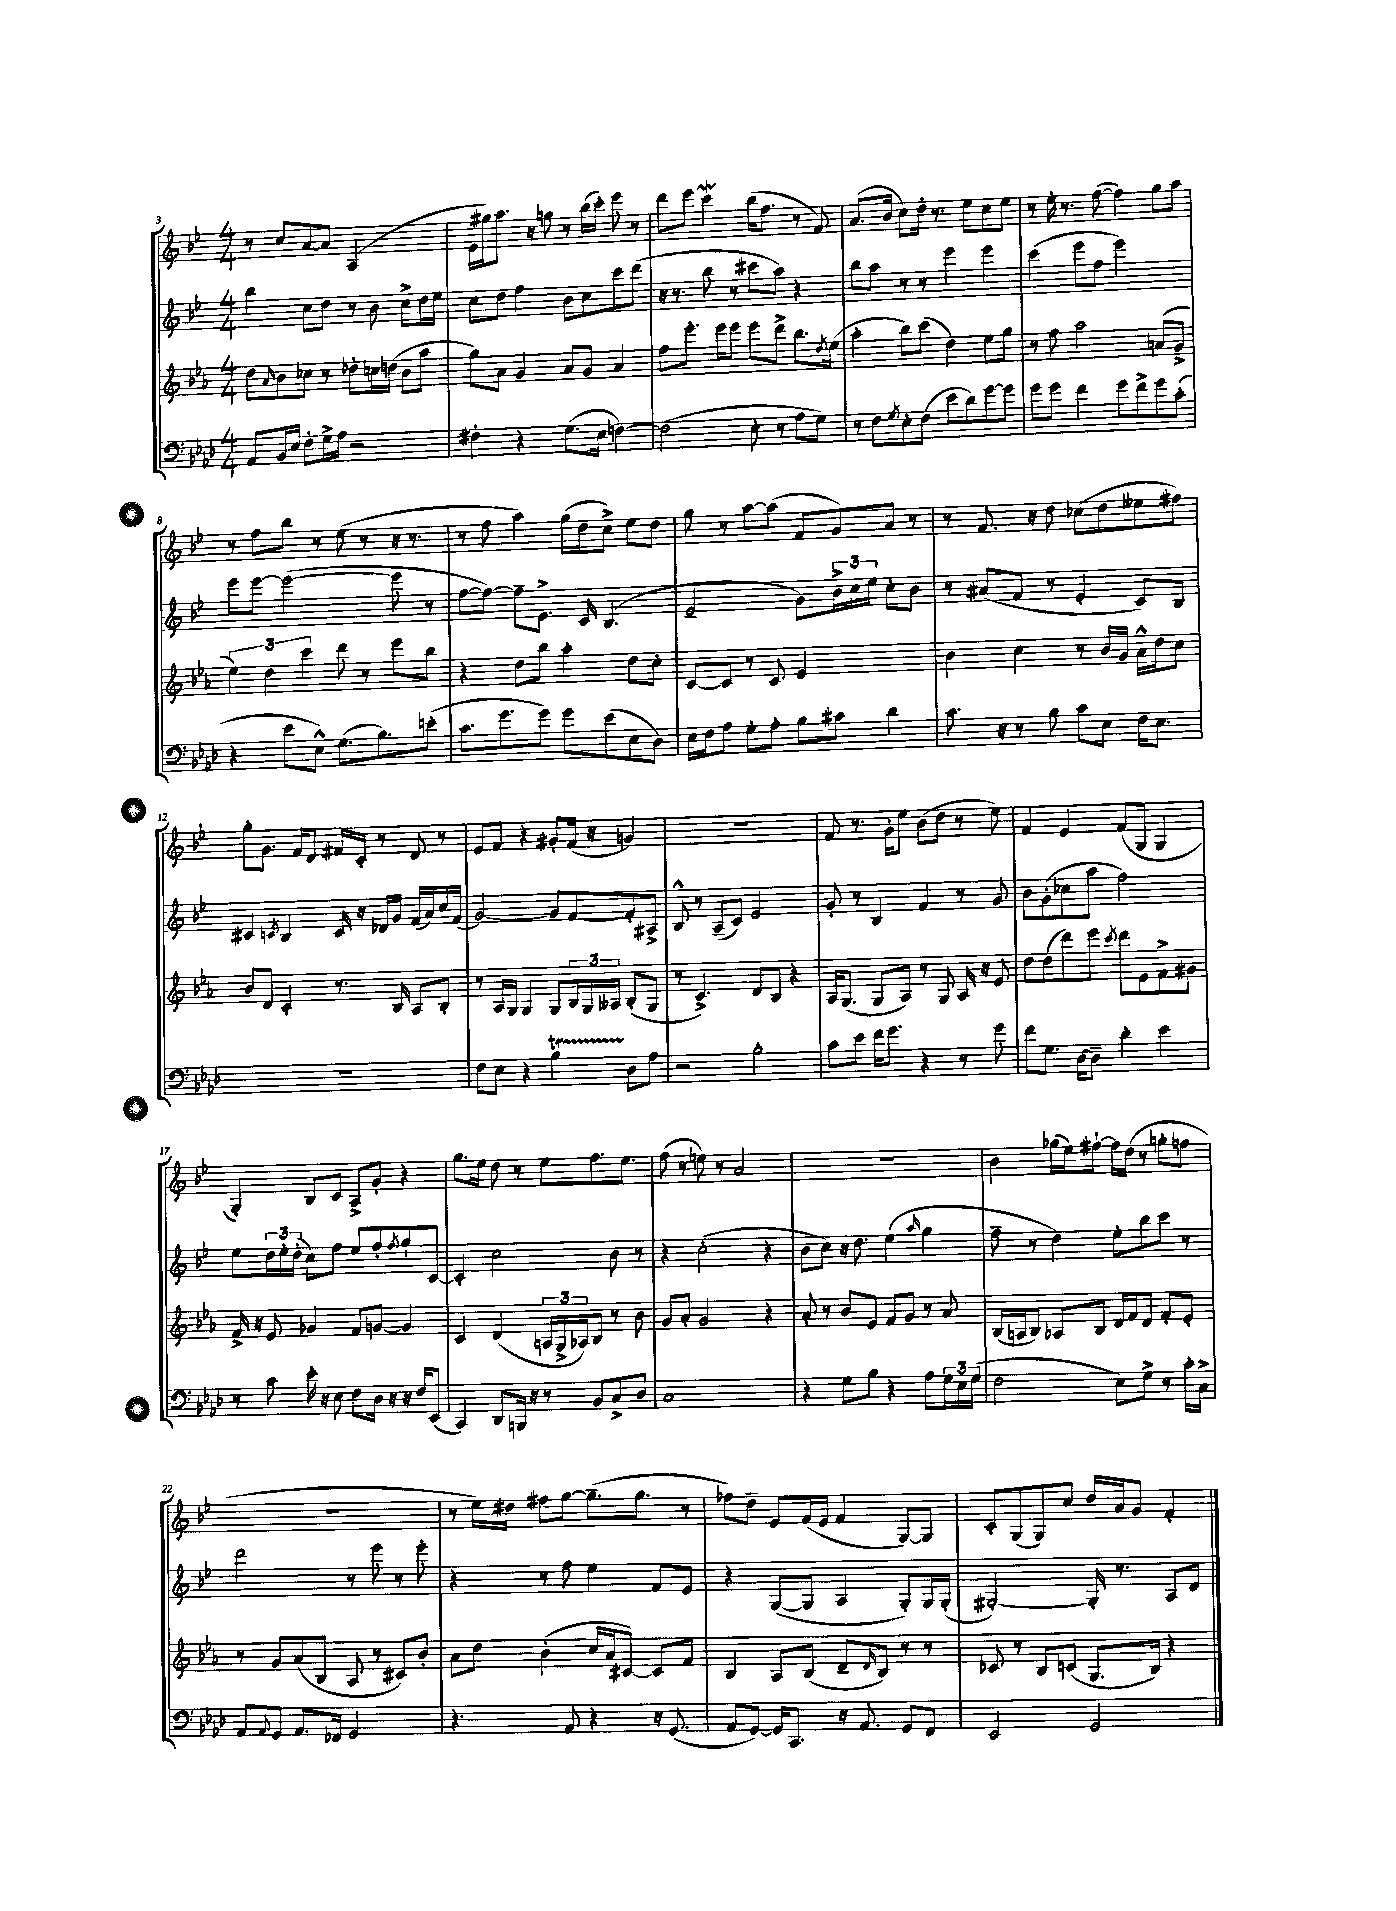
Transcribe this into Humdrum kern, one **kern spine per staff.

**kern	**kern	**kern	**kern
*part4	*part3	*part2	*part1
*staff4	*staff3	*staff2	*staff1
*clefF4	*clefG2	*clefG2	*clefG2
*k[b-e-a-d-]	*k[b-e-a-]	*k[b-e-]	*k[b-e-]
*M4/4	*M4/4	*M4/4	*M4/4
=3	=3	=3	=3
8AA-/L	8dd\L	4bb-\	8r
.	16qqa-/	.	.
16BB-/L	8b-\	.	8cc/L
16E-/JJ	.	.	.
8F'\L	8cc-X\J	8cc\L	[8a/
16G^\L	8r	8dd\J	8a/J]
16A-\JJ	.	.	.
2r	8dd-X'\L	8r	(2A/
.	16ccn\L	8b-\	.
.	(16ddn\JJ	.	.
.	8b-\L	8cc^\L	.
.	8aa-\J	16dd\L	.
.	.	16ee-\JJ	.
=4	=4	=4	=4
4F#X'\	8gg\L)	8cc\L	16e-\LL
.	.	.	16gg#X\J)
.	8a-\J	8dd\J	8.aa\J
4r	4g/	4ff\	.
.	.	.	16r
.	.	.	8ggn\
(8.G\L	8a-/L	8b-\L	8r
.	8g/J	8cc\	(16bb-\LL
16E-\Jk	.	.	16ccc'\JJ)
[4Fn\)	4a-/	8ccc\	8eee-\
.	.	(8ddd\J	8r
=5	=5	=5	=5
(2F\]	8ff\L	16r	8ddd\L
.	.	8.r	.
.	8.eee-'\J	.	8eee-\J
.	.	8bb-\	4cccW\
.	16eee-\KL	.	.
.	8eee-\J	8r	.
8E-'\	8eee-\L	8ccc#X\L	(16bb-\KL
.	.	.	8.ff\J
8r	8ddd^\J	8aa\J)	.
8A-\L	8.bb-\L	4r	8r
8G\J)	.	.	8f/)
.	8qdd/	.	.
.	(16ee-\Jk	.	.
=6	=6	=6	=6
8r	4aa-'\	8bb-\L	(8.a/L
8F\L	.	8aa\J	.
.	.	.	16b-/Jk
8qG/	.	.	.
8E-'\	8bb-\L)	8r	8cc\L)
(8F\J	(8ccc\J	8r	16dd'\Jk
.	.	.	8.r
8e-\L	4dd\)	4eee-\	.
8d-\)	.	.	8ee-\L
[8g\	8ee-\L	4eee-\	8cc\
8g\J]	8gg\J	.	8ee-\J
=7	=7	=7	=7
8g\L	8r	(4ccc\	8r
8g\J	8ff\	.	16ee-'\
.	.	.	8.r
4f\	2aa-\	8eee-\L	.
.	.	8ff\J	([8ff\
8g\L	.	2eee-\)	4ff\])
8f^\	.	.	.
8g\	(8an/L	.	8gg\L
(8c'\J	8g^/J	.	8aa\J
!!LO:LB:g=z
=8	=8	=8	=8
4r	6ee-\)	8eee-\L	8r
.	.	[8eee-\J	8ff\L
.	6dd\	.	.
8e-\L	.	(2eee-\_	8bb-\J
.	6ccc\	.	.
8E-^^\J)	.	.	8r
(8.G\L	8ddd\	.	(8ee-\
.	8r	.	8r
8.B-\)	.	.	.
.	8eee-\L	8eee-\]	16r
.	.	.	8.r
(8en'\J	8bb-\J	8r	.
=9	=9	=9	=9
8.c\L	4r	[8ff\L	8r
.	.	8ff\J_)	8ff\
8.g\	.	.	.
.	8dd\L	8ff~\L]	4aa\)
8g\J)	8bb-\J	8.e-^\J	.
8g\L	4aa-'\	.	(16gg\LL
.	.	16c/	16dd\J
(8e-\	.	(4.B-/	8cc^\J)
8E-\	8dd\L	.	8ee-\L
8D-\J)	8cc'\J	.	8dd\J
=10	=10	=10	=10
16E-\LL	[8c/L	2e-~/	8gg\
16F\J	.	.	.
8A-\J	8c/J]	.	8r
8G'\L	8r	.	[8aa\L
8A-'\J	8c/	.	(8aa\J]
8B-\L	2e-/	8g\L)	8f/L
8c#X\J	.	24b-^\L	8g/)
.	.	24cc\	.
.	.	24ee-\JJ	.
4d-\	.	8cc'\L	8a/J
.	.	8b-\J	8r
=11	=11	=11	=11
8.c\	4b-\	8r	8r
.	.	(8a#X/L	8.f/
16r	.	.	.
8r	4cc\	8f/J	.
.	.	.	16r
8B-\	.	8r	8dd\
8c\L	8r	4e-'/	(8cc-X\L
8E-\J	16b-/LL	.	8dd\
.	16g/JJ	.	.
16F\KL	16a-^^\LL	8c/L)	8ee--X\
8.E-\J	16dd\J	.	.
.	8cc\J	8B-/J	8ff#X\J)
!!LO:LB:g=z
=12	=12	=12	=12
1r	8b-/L	4c#X/	8gg'\L
.	8d/J	.	8.g\J
.	.	8qcn/	.
.	4c'/	4B-/	.
.	.	.	16f/KL
.	.	.	8d/J
.	8.r	16c/	16f#X/LL
.	.	16r	16c'/JJ
.	.	16d-X/LL	8r
.	16B-/	16g/JJ	.
.	8A-/L	(16f/LL	8d/
.	.	16a/)	.
.	8B-'/J	16cc/	8r
.	.	(16f/JJ	.
=13	=13	=13	=13
8F\L	8r	[2g/)	8e-/L
8E-\J	16A-/LL	.	8f/J
.	16G/JJ	.	.
4r	4G/	.	4r
4B-T\	8G/L	8g/L]	8g#X'/L
.	24B-/L	[8f/	(16f/Jk
.	24G/	.	.
.	.	.	16r
.	24A--X/JJ	.	.
8D-\L	(8B-'/L	8f'/]	4gn/)
8A-\J	8G/J	8A#X^/J	.
=14	=14	=14	=14
2r	8r	8B-^^/	1r
.	4.c^/)	8r	.
.	.	(8A~/L	.
.	.	8c/J)	.
2B-'\	8d/L	2e-/	.
.	8B-/J	.	.
.	4r	.	.
=15	=15	=15	=15
8c\L	16A-/KL	8g'/	8f/
.	(8.G/J	.	.
8e-\J	.	8r	8.r
16f\KL	8G/L	4B-/	.
8.g\J	.	.	16g'\KL
.	8A-/J)	.	8ee-\J
4r	8r	4f/	(8b-\L
.	8G/	.	8dd\J
8r	16A-/	8r	8r
.	16r	.	.
8g\	8e-/	8g/	8ee-\)
=16	=16	=16	=16
8f\L	8dd\L	8b-\L	4f/
8.G\J	(8dd\	(8g'\	.
.	8ddd\)	8cc-X\	4e-/
[16D-\KL	.	.	.
8D-~\J]	8eee-\J	8aa\J	.
.	8qccc/	.	.
4d-'\	8ddd\L	2ff\)	(8f/L
.	8e-\	.	8G/J
4e-\	8f^\	.	4G/
.	8g#X\J	.	.
!!LO:LB:g=z
=17	=17	=17	=17
8r	16f^/	8ee-\L	4G'/)
.	16r	.	.
8c\	8e-/	24dd\L	.
.	.	24ee-'\	.
.	.	(24dd'\JJ	.
16e-'\	4g-X/	8cc\L)	8B-/L
16r	.	.	.
8E-\	.	8ff\J	8c/J
8F\L	8f/L	8ee-/L	8A^/L
16D-\Jk	[8gn/J	8ff'/	8g'/J
16r	.	.	.
.	.	8qff/	.
16r	4g/]	8gg`/	4r
16F/KL	.	.	.
(8EE-/J	.	[8c/J	.
=18	=18	=18	=18
4CC/)	4c/	4c'/]	8.gg\L
.	.	.	16ee-\Jk
8DD-/L	(4d/	2cc\	8dd\
16BBBn/Jk	.	.	8r
16r	.	.	.
8r	24An/LL	.	8ee-\L
.	24G^/	.	.
.	24A-X/J)	.	.
8BB-/L	8B-/J	.	8.ff\
8C^/	8r	8b-\	.
.	.	.	8.ee-\J
8D-/J	8b-\	8r	.
=19	=19	=19	=19
1C	8g/L	4r	(8ff\
.	8a-'/J	.	8r
.	2g/	(2cc'\	8een\)
.	.	.	8r
.	.	.	2a/
.	4r	4r	.
=20	=20	=20	=20
4r	8a-'/	8b-\L	1r
.	8r	8cc\J)	.
8G\L	8b-/L	16r	.
.	.	8.dd\	.
8B-\J	8e-/J	.	.
4r	8f/L	(4ee-\	.
.	8g/J	.	.
.	.	16qqaa/	.
8A-\L	8r	4gg\	.
24G\L	8a-/	.	.
24E-\	.	.	.
(24G\JJ	.	.	.
=21	=21	=21	=21
2F\	(16B-/LL	8ff~\	4b-\
.	16An/J	.	.
.	8B-/J)	8r	.
.	8A-X/L	4dd\)	(16gg-X\LL
.	.	.	16ee-\J)
.	8B-/J	.	[8ff#X`\J
8E-\L)	16d/LL	8ee-'\L	16ff#\LL]
.	16f/J	.	(16dd\JJ
8G^\J	8d/J	8bb-\	8r
8r	8f'/L	8ccc\J	8ggn'\L
16c'\LL	8e-'/J	8r	8ffn\J
16C^\JJ	.	.	.
!!LO:LB:g=z
=22	=22	=22	=22
8AA-/L	8r	2ddd\	1r
8qqAA-/	.	.	.
8GG/J	8g/L	.	.
8.AA-/L	(8a-/	.	.
.	8B-/J	.	.
16FF-X/Jk	.	.	.
2GG/	8A-/	8r	.
.	8r	8eee-\	.
.	8c#X/L)	8r	.
.	8b-'/J	8eee-'\	.
=23	=23	=23	=23
4.r	8a-\L	4r	8r
.	8dd\J	.	16ee-\LL)
.	.	.	16dd#X\JJ
.	(4b-'\	8r	8ff#X\L
8AA-/	.	8ff\	[8gg\J
4r	16cc/LL	4ee-\	(8.gg~\L]
.	16a-/J	.	.
.	[8c#X/J)	.	.
.	.	.	8.gg\J
16r	8c#/L]	8f/L	.
(8.GG/	.	.	.
.	8f/J	8e-/J	8r
=24	=24	=24	=24
8AA-/L	4B-/	4r	8ff-X\L)
[8GG/J)	.	.	8dd~\J
16GG/KL]	8A-/L	([8G/L	8e-/L
8.CC/J	.	.	.
.	(8B-/J	8G/J]	(16f/L
.	.	.	16e-/JJ
16r	8d~/L	4A/	4f/
8.AA-/	.	.	.
.	16qqd/	.	.
.	8B-/J)	.	.
8GG/L	8r	8G'/L)	[8G/L)
8FF/J	8r	16G/L	8G/J]
.	.	(16G'/JJ	.
=25	=25	=25	=25
2EE-/	8c-X/	[2G#X'/)	8c'/L
.	8r	.	(8G/
.	8B-/L	.	8G/)
.	(8cn/J	.	8cc/J
2GG/	8.G/L	16G#'/]	16dd/LL
.	.	8.r	16a/J
.	.	.	8g/J
.	16B-/Jk)	.	.
.	4r	8A/L	4f'/
.	.	8d/J	.
==	==	==	==
*-	*-	*-	*-
